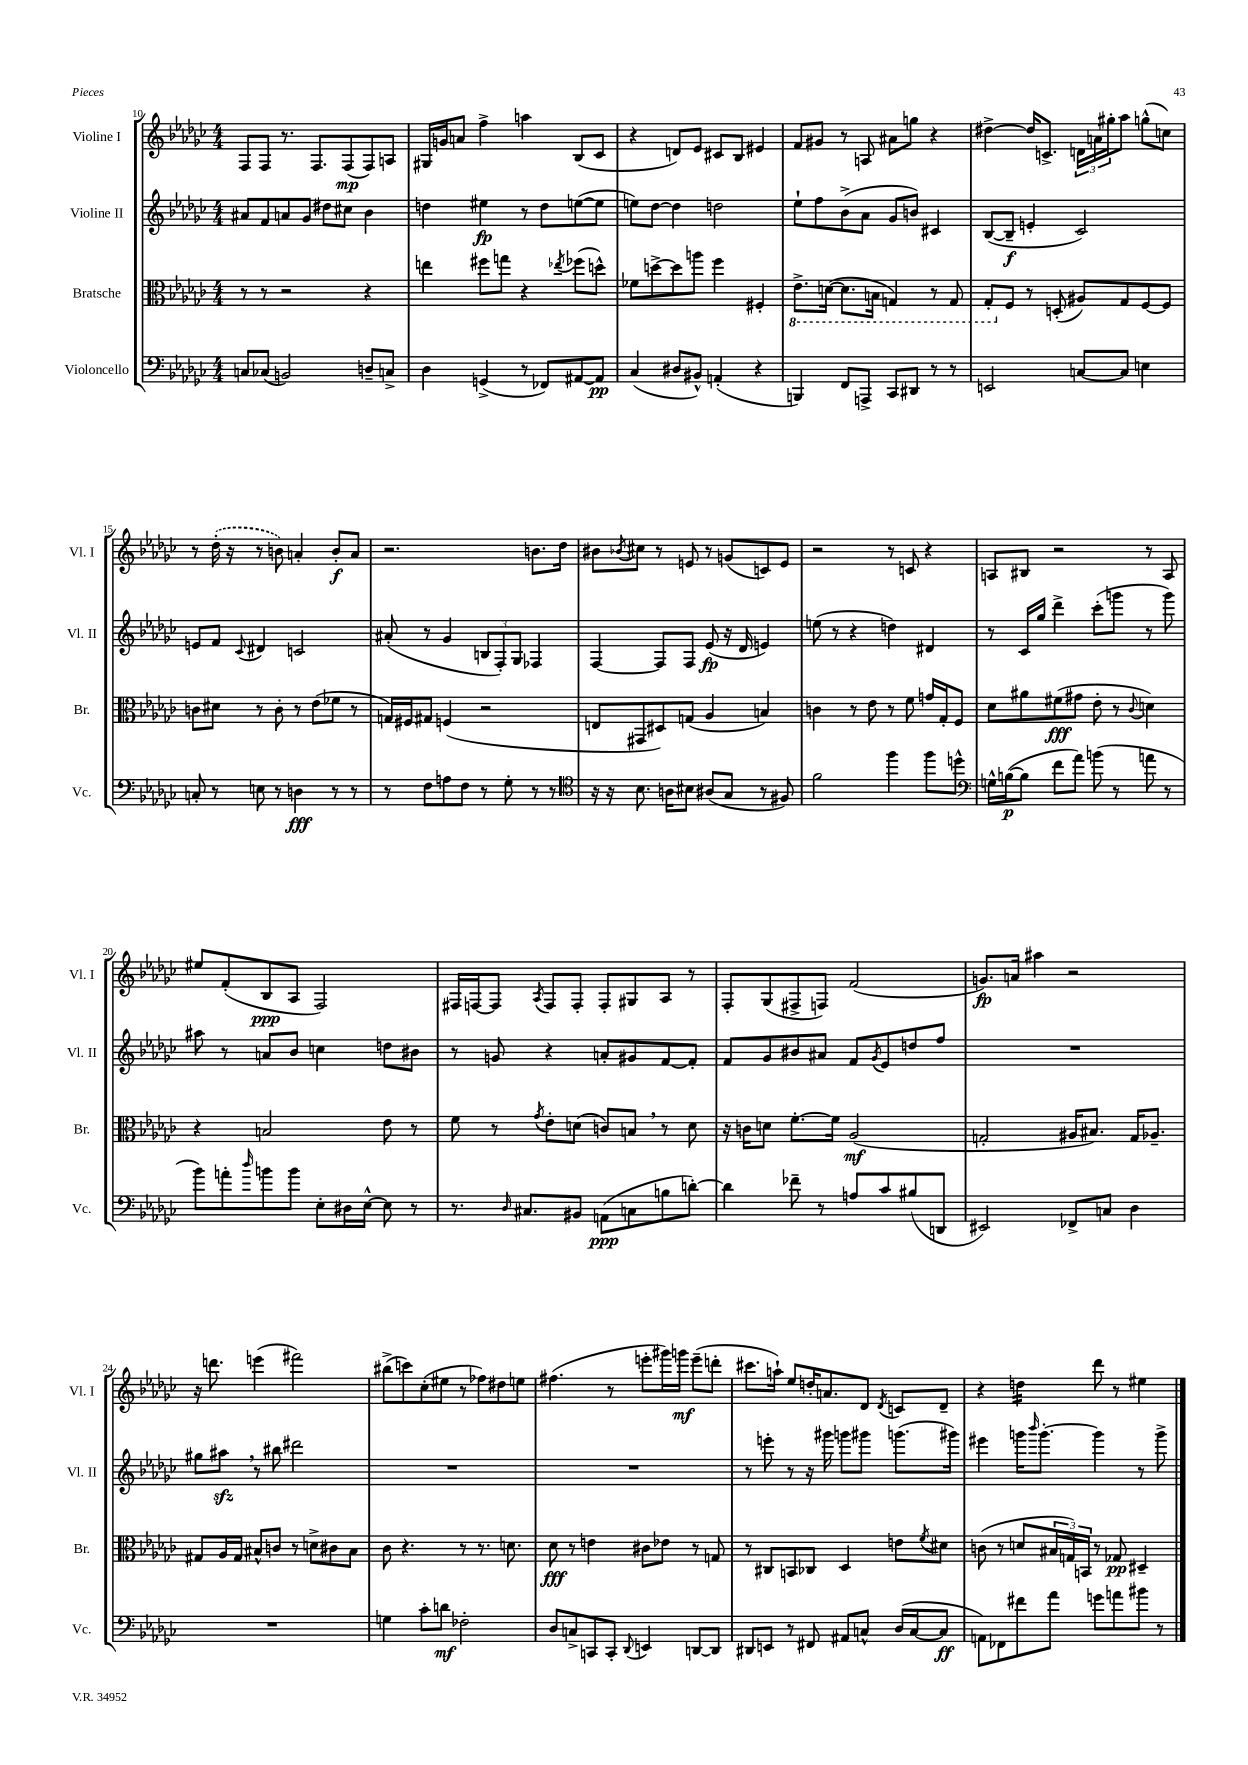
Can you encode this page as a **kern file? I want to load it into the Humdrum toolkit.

**kern	**kern	**kern	**kern
*staff4	*staff3	*staff2	*staff1
*clefF4	*clefC3	*clefG2	*clefG2
*k[b-e-a-d-g-c-]	*k[b-e-a-d-g-c-]	*k[b-e-a-d-g-c-]	*k[b-e-a-d-g-c-]
*M4/4	*M4/4	*M4/4	*M4/4
8C	8r	8a#	8F
(8C-	8r	8f	8F
2BB)	2r	8a	8.r
.	.	8g-	.
.	.	.	8.F
.	.	8dd#	.
.	.	8cc#	(8F
8D~	4r	4b-	8F)
8C^	.	.	8A
=	=	=	=
4D-	4ee	4dd	16G#
.	.	.	16g
.	.	.	8a
(4GG^	8ff#	4ee#	4ff^
.	8gg	.	.
8r	4r	8r	4aa
8FF-)	.	8dd	.
.	8qee-	.	.
[8AA#	(8ff-	([8ee	(8B-
8AA#]	8dd^^)	8ee]	8c-
=	=	=	=
(4C-	8f-	8ee)	4r
.	[8dd^	[8dd-	.
8D#	8dd]	4dd-]	8d)
8BB#^^)	8aa	.	8e-
(4AA'	4ff	2dd	8c#
.	.	.	8B-
4r	4F#'	.	4e#
=	=	=	=
4BBB)	8.E-^	8ee-`	8f
.	.	8ff	8g#
.	([16D	.	.
8FF	8.D]	(8b-^	8r
8AAA^	.	8a-	8A
.	16BB	.	.
8CC-	4GG)	8g-	8a#
8DD#	.	8b)	8gg
8r	8r	4c#	4r
8r	8GG	.	.
=	=	=	=
2EE	8GG-'	([8B-	[4dd#^
.	8F	8B-~]	.
.	8r	4e'	16dd#]
.	.	.	8.c^
.	(8D'	.	.
[8C	8A#)	2c-)	24d
.	.	.	24a
.	.	.	24gg#'
8C]	8G-	.	8aa-
4E	[8F	.	(8gg^^
.	8F]	.	8cc)
=	=	=	=
8C'	8c	8e	8r
8r	8d#	8f	(16dd-'
.	.	.	16r
.	.	8qqc-	.
8E	8r	4d#	8r
8r	8c'	.	8b)
4D	8r	2c	4a'
.	(8e-	.	.
8r	8f-	.	8b'
8r	8r	.	8a
=	=	=	=
8r	16G)	(8a#'	2.r
.	16F#	.	.
8F	8G#	8r	.
8A	(4F	4g-	.
8F	.	.	.
8r	2r	12B	.
.	.	12F')	.
8G-'	.	.	.
.	.	12G-	.
8r	.	4F-	8.b
8r	.	.	.
.	.	.	16dd-
=	=	=	=
*clefC4	*	*	*
16r	8E	[4F	8b#
16r	.	.	.
.	.	.	8qb-
8.B-	8GG#	.	8cc#
.	8D#)	8F]	8r
16A	.	.	.
8B#	(8G	8F	8e
(8A#	4A-	(8e-	8r
8G-	.	16r	(8g
.	.	16d-	.
8r	4B)	4e)	8c)
8F#)	.	.	8e
=	=	=	=
2f	4c	(8ee	2r
.	.	8r	.
.	8r	4r	.
.	8e-	.	.
4ff	8r	4dd)	8r
.	8f	.	8c
8ff	16g	4d#	4r
.	16G-'	.	.
8dd^^	8F	.	.
=	=	=	=
*clefF4	*	*	*
16G^^	8d-	8r	8A
([16B	.	.	.
8B]	8a#	16c-	8B#
.	.	16gg-	.
8f	(8f#	4ddd-^	2r
8a-)	8g#	.	.
(8b	8e-'	(8ccc-'	.
8r	8r	8ggg	.
.	8qqc-	.	.
8a	4d)	8r	8r
8r	.	8ggg)	8A
=	=	=	=
8b-)	4r	8aa#	8ee#
8a'	.	8r	(8f'
16qqdd-	.	.	.
8b	2B	8a	8B-
8b	.	8b-	8A-
8E-'	.	4cc	2F)
16D#	.	.	.
[16E-^^	.	.	.
8E-]	8e-	8dd	.
8r	8r	8b#	.
=	=	=	=
8.r	8f	8r	16F#
.	.	.	[16F
.	8r	8g	8F]
16qqD-	.	.	.
8.C#	.	.	.
.	8qg-	.	8qA-
.	8e-'	4r	8F
8BB#	(8d	.	8F'
(8AA	8c)	8a'	8F'
8C	8B	8g#	8G#
8B	8r	[8f	8A-
[8d')	8d	8f']	8r
=	=	=	=
4d]	16r	8f	8F'
.	16c	.	.
.	8d	8g-	(8G-
8f-~	[8.f'	8b#	8F#^
8r	.	8a#	8F)
.	16f]	.	.
8A	(2A-	8f	(2f
.	.	8qg-	.
8c-	.	8e-	.
(8B#	.	8dd	.
8DD	.	8ff	.
=	=	=	=
2EE#)	2G'	1r	8.g)
.	.	.	16a
.	.	.	4aa#
8FF-^	16A#	.	2r
.	8.B#)	.	.
8C	.	.	.
4D-	16G	.	.
.	8.A-~	.	.
=	=	=	=
1r	8G#	8gg#	16r
.	.	.	8.ddd
.	16A-	8aa#	.
.	16G#	.	.
.	8B#^^	8r	(4eee
.	8c	8bb#	.
.	8r	2ddd#	2fff#)
.	8d^	.	.
.	8c#	.	.
.	8B#	.	.
=	=	=	=
4G	8c-	1r	(8bb#^
.	4.r	.	8ccc)
8c-'	.	.	(8cc-'
8d	.	.	8ee#
2F-'	8r	.	8r
.	8.r	.	8ff-)
.	.	.	8dd#
.	8.d	.	.
.	.	.	8ee
=	=	=	=
8D-	8d-	1r	(4.ff#
8C^	8r	.	.
8CC	4e	.	.
8CC'	.	.	8r
8qqDD-	.	.	.
4EE	8c#	.	8eee'
.	8e-	.	16ggg#)
.	.	.	16ggg
[8DD	8r	.	(8eee~
8DD]	8G	.	8ddd'
=	=	=	=
8DD#	8r	8r	8.ccc#
8EE	8C#	8eee'	.
.	.	.	16aa`)
8r	8BB	8r	8ee-
8FF#	8C-	16r	16dd'
.	.	16ggg#	8.a
8AA#	4D-	8ggg	.
8C^^	.	8ggg#	8d-
.	.	.	8qd-
(16D-	8e	(8.ggg	8c
[16C	.	.	.
.	8qf	.	.
8C]	8d#	.	8d-~
.	.	16ggg#)	.
=	=	=	=
8AA)	(8c	4eee#	4r
8FF-	8r	.	.
8f#	8d	16ggg	4dd
.	.	16qqbbb-	.
.	.	[8.ggg'	.
8a-	24B#	.	.
.	24G)	.	.
.	24BB	.	.
8g	8r	4ggg]	8ddd-
8a	8G-	.	8r
8b#	4D#~	8r	4ee#
8r	.	8ggg^	.
==	==	==	==
*-	*-	*-	*-
